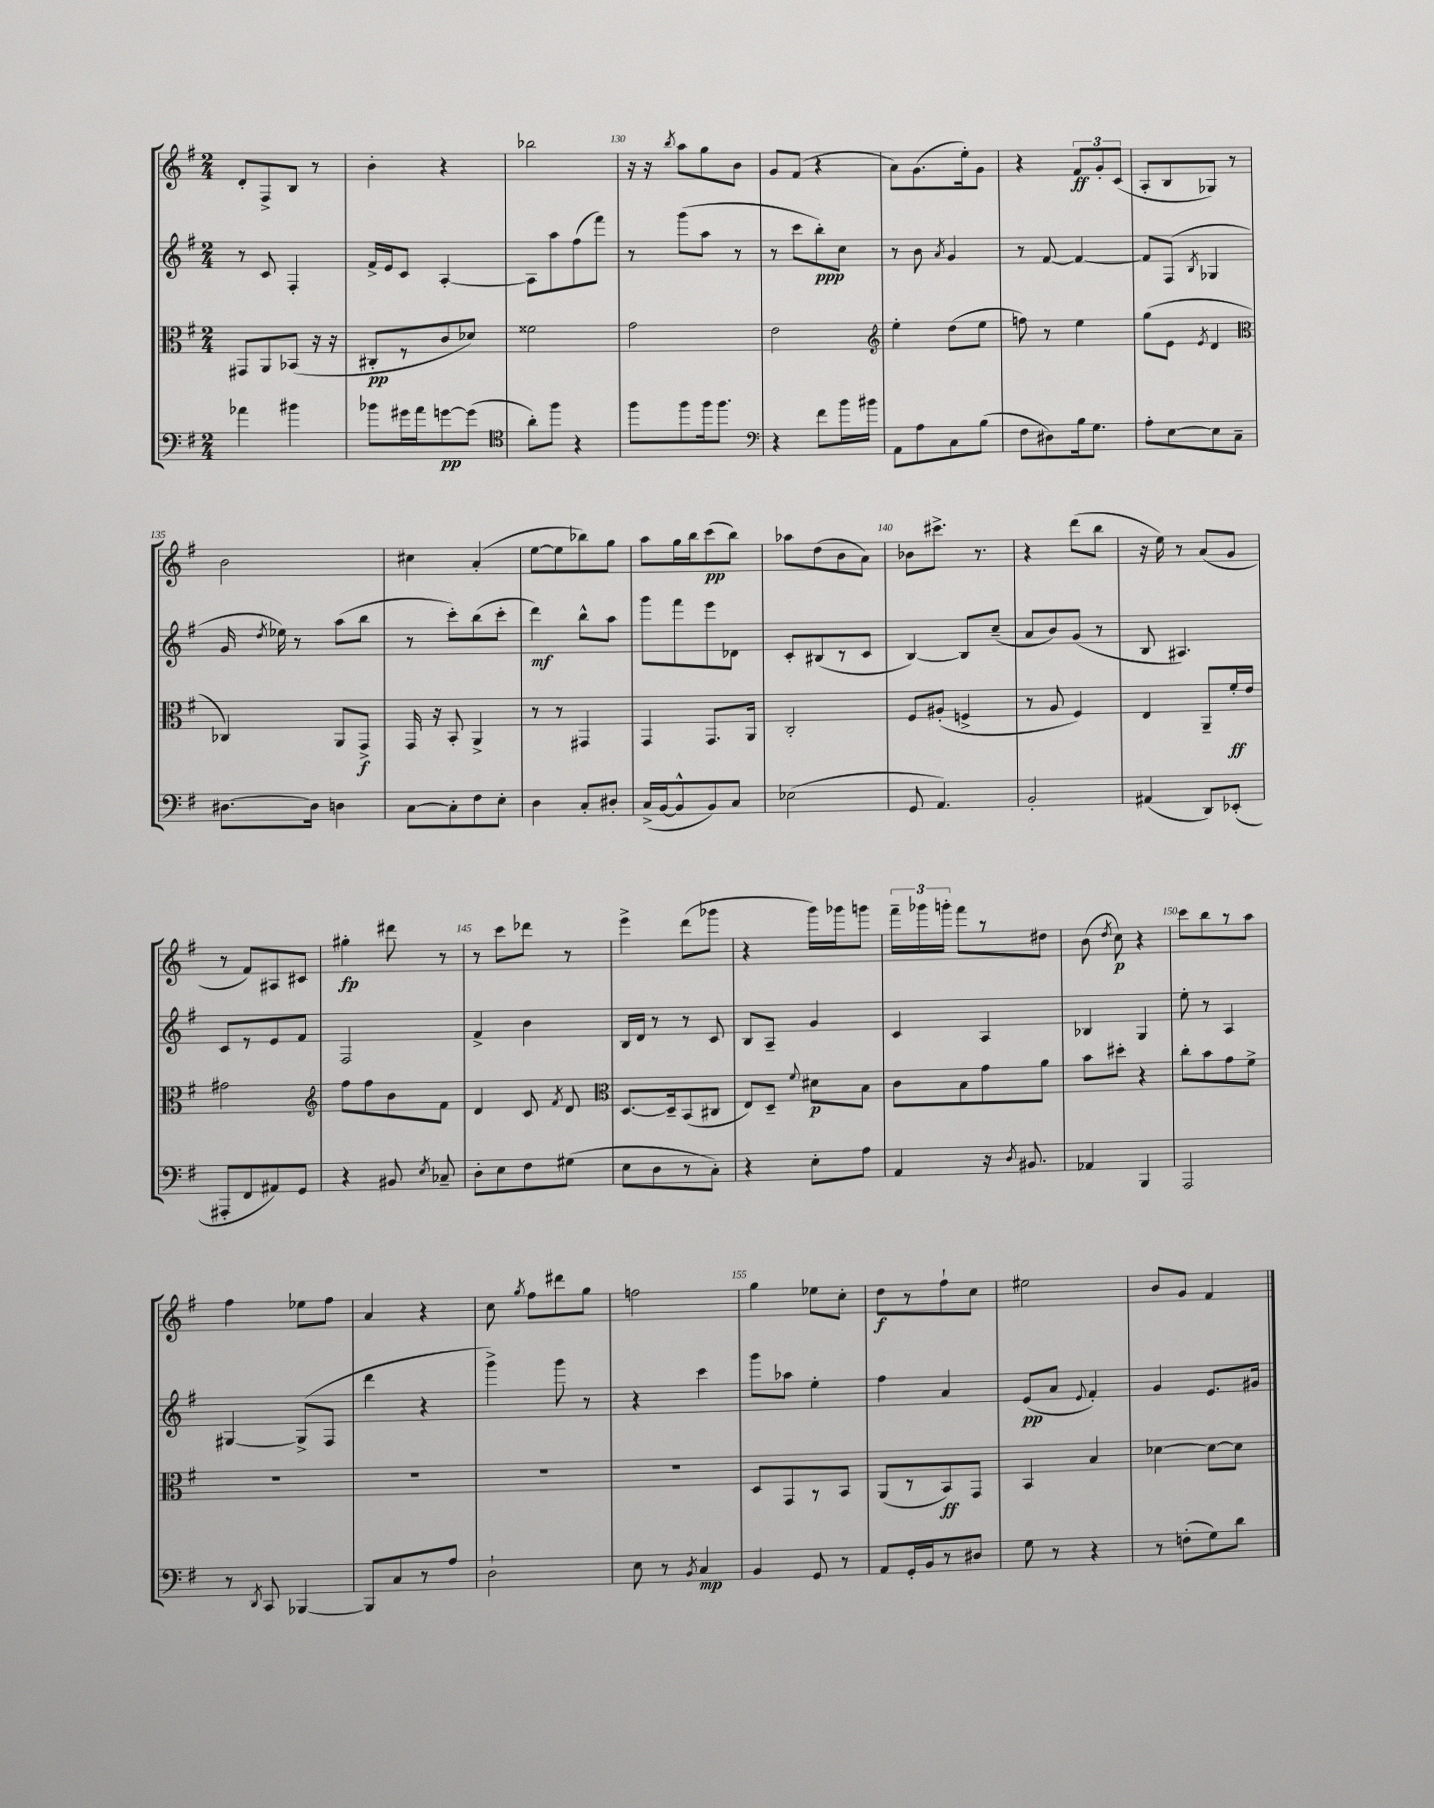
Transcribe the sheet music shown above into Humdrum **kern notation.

**kern	**dynam	**kern	**dynam	**kern	**dynam	**kern	**dynam
*part4	*part4	*part3	*part3	*part2	*part2	*part1	*part1
*staff4	*staff4	*staff3	*staff3	*staff2	*staff2	*staff1	*staff1
*clefF4	*	*clefC3	*	*clefG2	*	*clefG2	*
*k[f#]	*	*k[f#]	*	*k[f#]	*	*k[f#]	*
*M2/4	*	*M2/4	*	*M2/4	*	*M2/4	*
=127	=127	=127	=127	=127	=127	=127	=127
4a-X\	.	8GG#X/L	.	8r	.	8d'/L	.
.	.	8AA/	.	8c/	.	8F#^/	.
4b#X\	.	(8BB-X/J	.	4F#'/	.	8B/J	.
.	.	16r	.	.	.	8r	.
.	.	16r	.	.	.	.	.
=128	=128	=128	=128	=128	=128	=128	=128
8b-X\L	.	8C#X'/L	pp	16f#^/LL	.	4b'\	.
.	.	.	.	16e/J	.	.	.
16g#X\L	.	8r	.	8c/J	.	.	.
16a\J	.	.	.	.	.	.	.
[8gn\	pp	8c/	.	[4A'/	.	4r	.
(8g\J]	.	8d-X/J)	.	.	.	.	.
=129	=129	=129	=129	=129	=129	=129	=129
*clefC4	*	*	*	*	*	*	*
8a'\L)	.	2f##X\	.	8A\L]	.	2bb-X\	.
8ff#\J	.	.	.	8aa\	.	.	.
4r	.	.	.	(8ff#\	.	.	.
.	.	.	.	8fff#\J)	.	.	.
=130	=130	=130	=130	=130	=130	=130	=130
8ff#\L	.	2g\	.	8r	.	16r	.
.	.	.	.	.	.	16r	.
.	.	.	.	.	.	8qbb/	.
8ff#\	.	.	.	(8ggg\L	.	8aa\L	.
16ff#\k	.	.	.	8aa\J	.	8gg\	.
8.ff#\J	.	.	.	.	.	.	.
.	.	.	.	8r	.	8b\J	.
=131	=131	=131	=131	=131	=131	=131	=131
*clefF4	*	*	*	*	*	*	*
4r	.	2e\	.	8r	.	8g/L	.
.	.	.	.	8ccc\L	.	(8f#/J	.
8f#\L	.	.	.	8bb'\)	ppp	4r	.
16b\L	.	.	.	8cc\J	.	.	.
16b#X\JJ	.	.	.	.	.	.	.
=132	=132	=132	=132	=132	=132	=132	=132
*	*	*clefG2	*	*	*	*	*
8AA\L	.	4ee'\	.	8r	.	8a\L)	.
8A\	.	.	.	8b\	.	(8.g\	.
.	.	.	.	8qa/	.	.	.
8C\	.	(8dd\L	.	4g/	.	.	.
.	.	.	.	.	.	16ee'\k)	.
(8B\J	.	8ee\J	.	.	.	8g\J	.
=133	=133	=133	=133	=133	=133	=133	=133
8F#\L	.	8ffn\)	.	8r	.	4r	.
8D#X\)	.	8r	.	[8f#/	.	.	.
16B\k	.	4ee\	.	4f#/_	.	12f#/L	ff
8.G\J	.	.	.	.	.	.	.
.	.	.	.	.	.	12g'/	.
.	.	.	.	.	.	(12c/J	.
=134	=134	=134	=134	=134	=134	=134	=134
8A'\L	.	(8gg\L	.	8f#/L]	.	8A'/L	.
[8E\	.	8e\J	.	(8F#/J	.	8B/	.
.	.	8qe/	.	8qB/	.	.	.
8E\]	.	4d/	.	4G-X/	.	8G-X/J)	.
8C~\J	.	.	.	.	.	8r	.
!!LO:LB:g=z
=135	=135	=135	=135	=135	=135	=135	=135
*	*	*clefC3	*	*	*	*	*
[8.D#X\L	.	4C-X/)	.	16g/	.	2b\	.
.	.	.	.	8qdd/	.	.	.
.	.	.	.	16ee-X\)	.	.	.
.	.	.	.	8r	.	.	.
16D#\Jk]	.	.	.	.	.	.	.
4Dn\	.	8AA/L	.	(8aa\L	.	.	.
.	.	8GG^/J	f	8bb\J	.	.	.
=136	=136	=136	=136	=136	=136	=136	=136
[8C\L	.	16GG/	.	8r	.	4cc#X\	.
.	.	16r	.	.	.	.	.
8C'\]	.	8BB'/	.	8ccc'\L)	.	.	.
8F#\	.	4AA^/	.	(8bb\	.	(4a'/	.
8E'\J	.	.	.	8ccc'\J	.	.	.
=137	=137	=137	=137	=137	=137	=137	=137
4D\	.	8r	.	4ddd\)	mf	[8ee\L	.
.	.	8r	.	.	.	8ee\]	.
8C'/L	.	4GG#X/	.	8bb^^\L	.	8bb-X\)	.
8D#X'/J	.	.	.	8aa\J	.	8gg\J	.
=138	=138	=138	=138	=138	=138	=138	=138
(16C^/LL	.	4GG/	.	8ggg\L	.	8aa\L	.
[16BB/J	.	.	.	.	.	.	.
8BB^^/]	.	.	.	8fff#\	.	16gg\L	.
.	.	.	.	.	.	16bb\J	.
8BB/)	.	8.GG/L	.	8eee\	.	(8ccc\	pp
8C/J	.	.	.	8d-X\J	.	8bb\J)	.
.	.	16AA/Jk	.	.	.	.	.
=139	=139	=139	=139	=139	=139	=139	=139
(2E-X\	.	2C'/	.	8c'/L	.	8aa-X\L	.
.	.	.	.	(8B#X/	.	(8dd\	.
.	.	.	.	8r	.	8b\	.
.	.	.	.	8c/J	.	8a\J)	.
=140	=140	=140	=140	=140	=140	=140	=140
8GG/	.	8F#/L	.	[4B/)	.	8b-X\L	.
4.AA/)	.	(8A#X'/J	.	.	.	8.ccc#X^\J	.
.	.	4Fn^/	.	8B/L]	.	.	.
.	.	.	.	.	.	8.r	.
.	.	.	.	(8cc~/J	.	.	.
=141	=141	=141	=141	=141	=141	=141	=141
2BB'/	.	8r	.	8a/L	.	4r	.
.	.	8A/	.	8b/)	.	.	.
.	.	4F#/)	.	(8g/J	.	(8ddd\L	.
.	.	.	.	8r	.	8bb\J	.
=142	=142	=142	=142	=142	=142	=142	=142
(4AA#X/	.	4E/	.	8B/	.	16r	.
.	.	.	.	.	.	16ee\)	.
.	.	.	.	4.A#X/)	.	8r	.
8DD/L)	.	8AA~/L	.	.	.	(8a/L	.
(8EE-X'/J	.	16f#'/L	ff	.	.	8g/J	.
.	.	16e/JJ	.	.	.	.	.
!!LO:LB:g=z
=143	=143	=143	=143	=143	=143	=143	=143
8AAA#X'/L	.	2g#X\	.	8c/L	.	8r	.
8FF#/	.	.	.	8r	.	8f#/L)	.
8AA#X/)	.	.	.	8e/	.	8A#X/	.
8GG/J	.	.	.	8f#/J	.	8c#X/J	.
=144	=144	=144	=144	=144	=144	=144	=144
*	*	*clefG2	*	*	*	*	*
4r	.	8ff#\L	.	2F#/	.	4gg#X'\	fp
.	.	8ff#\	.	.	.	.	.
8BB#X/	.	8b\	.	.	.	8ddd#X\	.
8qE/	.	.	.	.	.	.	.
8C-X~/	.	8f#\J	.	.	.	8r	.
=145	=145	=145	=145	=145	=145	=145	=145
8D'\L	.	4d/	.	4f#^/	.	8r	.
8E\	.	.	.	.	.	8ccc\L	.
8F#\	.	8c/	.	4b\	.	8ddd-X\J	.
.	.	8qf#/	.	.	.	.	.
(8G#X\J	.	8d/	.	.	.	8r	.
=146	=146	=146	=146	=146	=146	=146	=146
*	*	*clefC3	*	*	*	*	*
8E\L	.	[8.D/L	.	16B/LL	.	4eee^\	.
.	.	.	.	16d/JJ	.	.	.
8D\	.	.	.	8r	.	.	.
.	.	16D~/k]	.	.	.	.	.
8r	.	(8BB/	.	8r	.	(8ddd\L	.
8C'\J)	.	8C#X/J	.	8c/	.	8ggg-X\J	.
=147	=147	=147	=147	=147	=147	=147	=147
4r	.	8E/L)	.	8B/L	.	4r	.
.	.	8D~/J	.	8A~/J	.	.	.
.	.	8qqf#/	.	.	.	.	.
8E'\L	.	8d#X\L	p	4g/	.	16ggg\LL)	.
.	.	.	.	.	.	16ggg-X\J	.
8A\J	.	8B\J	.	.	.	8gggn\J	.
=148	=148	=148	=148	=148	=148	=148	=148
4AA/	.	8c\L	.	4c/	.	24fff#~\LL	.
.	.	.	.	.	.	24ggg-X\	.
.	.	.	.	.	.	24gggn'\JJ	.
.	.	8B\	.	.	.	8fff#\L	.
16r	.	8g\	.	4A/	.	8r	.
8qD/	.	.	.	.	.	.	.
8.BB#X/	.	.	.	.	.	.	.
.	.	8a\J	.	.	.	8dd#X\J	.
=149	=149	=149	=149	=149	=149	=149	=149
4AA-X/	.	8b\L	.	4B-X/	.	(8b\	.
.	.	.	.	.	.	8qdd/	.
.	.	8dd#X'\J	.	.	.	8cc\)	p
4BBB/	.	4r	.	4G/	.	4r	.
=150	=150	=150	=150	=150	=150	=150	=150
2AAA/	.	8cc'\L	.	8ee'\	.	8ccc\L	.
.	.	8b\	.	8r	.	8bb\	.
.	.	8g\	.	4A/	.	8r	.
.	.	8f#^\J	.	.	.	8aa\J	.
!!LO:LB:g=z
=151	=151	=151	=151	=151	=151	=151	=151
8r	.	2r	.	[4G#X/	.	4ff#\	.
8qDD/	.	.	.	.	.	.	.
8CC/	.	.	.	.	.	.	.
[4BBB-X/	.	.	.	(8G#^/L]	.	8ee-X\L	.
.	.	.	.	8F#/J	.	8ff#\J	.
=152	=152	=152	=152	=152	=152	=152	=152
8BBB-/L]	.	2r	.	4ddd\	.	4a/	.
8C/	.	.	.	.	.	.	.
8r	.	.	.	4r	.	4r	.
8A/J	.	.	.	.	.	.	.
=153	=153	=153	=153	=153	=153	=153	=153
2D`\	.	2r	.	4ggg^\)	.	8cc\	.
.	.	.	.	.	.	8qgg/	.
.	.	.	.	.	.	8ff#\L	.
.	.	.	.	8ggg\	.	8ddd#X\	.
.	.	.	.	8r	.	8gg\J	.
=154	=154	=154	=154	=154	=154	=154	=154
8E\	.	2r	.	4r	.	2ffn\	.
8r	.	.	.	.	.	.	.
8qBB/	.	.	.	.	.	.	.
4C/	mp	.	.	4ccc\	.	.	.
=155	=155	=155	=155	=155	=155	=155	=155
4BB/	.	8D/L	.	8ggg\L	.	4gg\	.
.	.	8GG/	.	8aa-X\J	.	.	.
8GG/	.	8r	.	4ee'\	.	8ee-X\L	.
8r	.	8BB/J	.	.	.	8cc'\J	.
=156	=156	=156	=156	=156	=156	=156	=156
8AA/L	.	(8AA/L	.	4ff#\	.	8dd\L	f
16GG'/L	.	8r	.	.	.	8r	.
16BB/J	.	.	.	.	.	.	.
8r	.	8BB/)	ff	4a/	.	8ff#`\	.
8D#X/J	.	8GG/J	.	.	.	8cc\J	.
=157	=157	=157	=157	=157	=157	=157	=157
8G\	.	4BB/	.	(8e/L	pp	2ee#X\	.
8r	.	.	.	8a/J	.	.	.
.	.	.	.	8qqe/	.	.	.
4r	.	4B/	.	4f#'/)	.	.	.
=158	=158	=158	=158	=158	=158	=158	=158
8r	.	[4d-X\	.	4g/	.	8b/L	.
(8Fn'\L	.	.	.	.	.	8g/J	.
8G\)	.	8d-\L_	.	8.e/L	.	4f#/	.
8d\J	.	8d-\J]	.	.	.	.	.
.	.	.	.	16g#X/Jk	.	.	.
==	==	==	==	==	==	==	==
*-	*-	*-	*-	*-	*-	*-	*-
